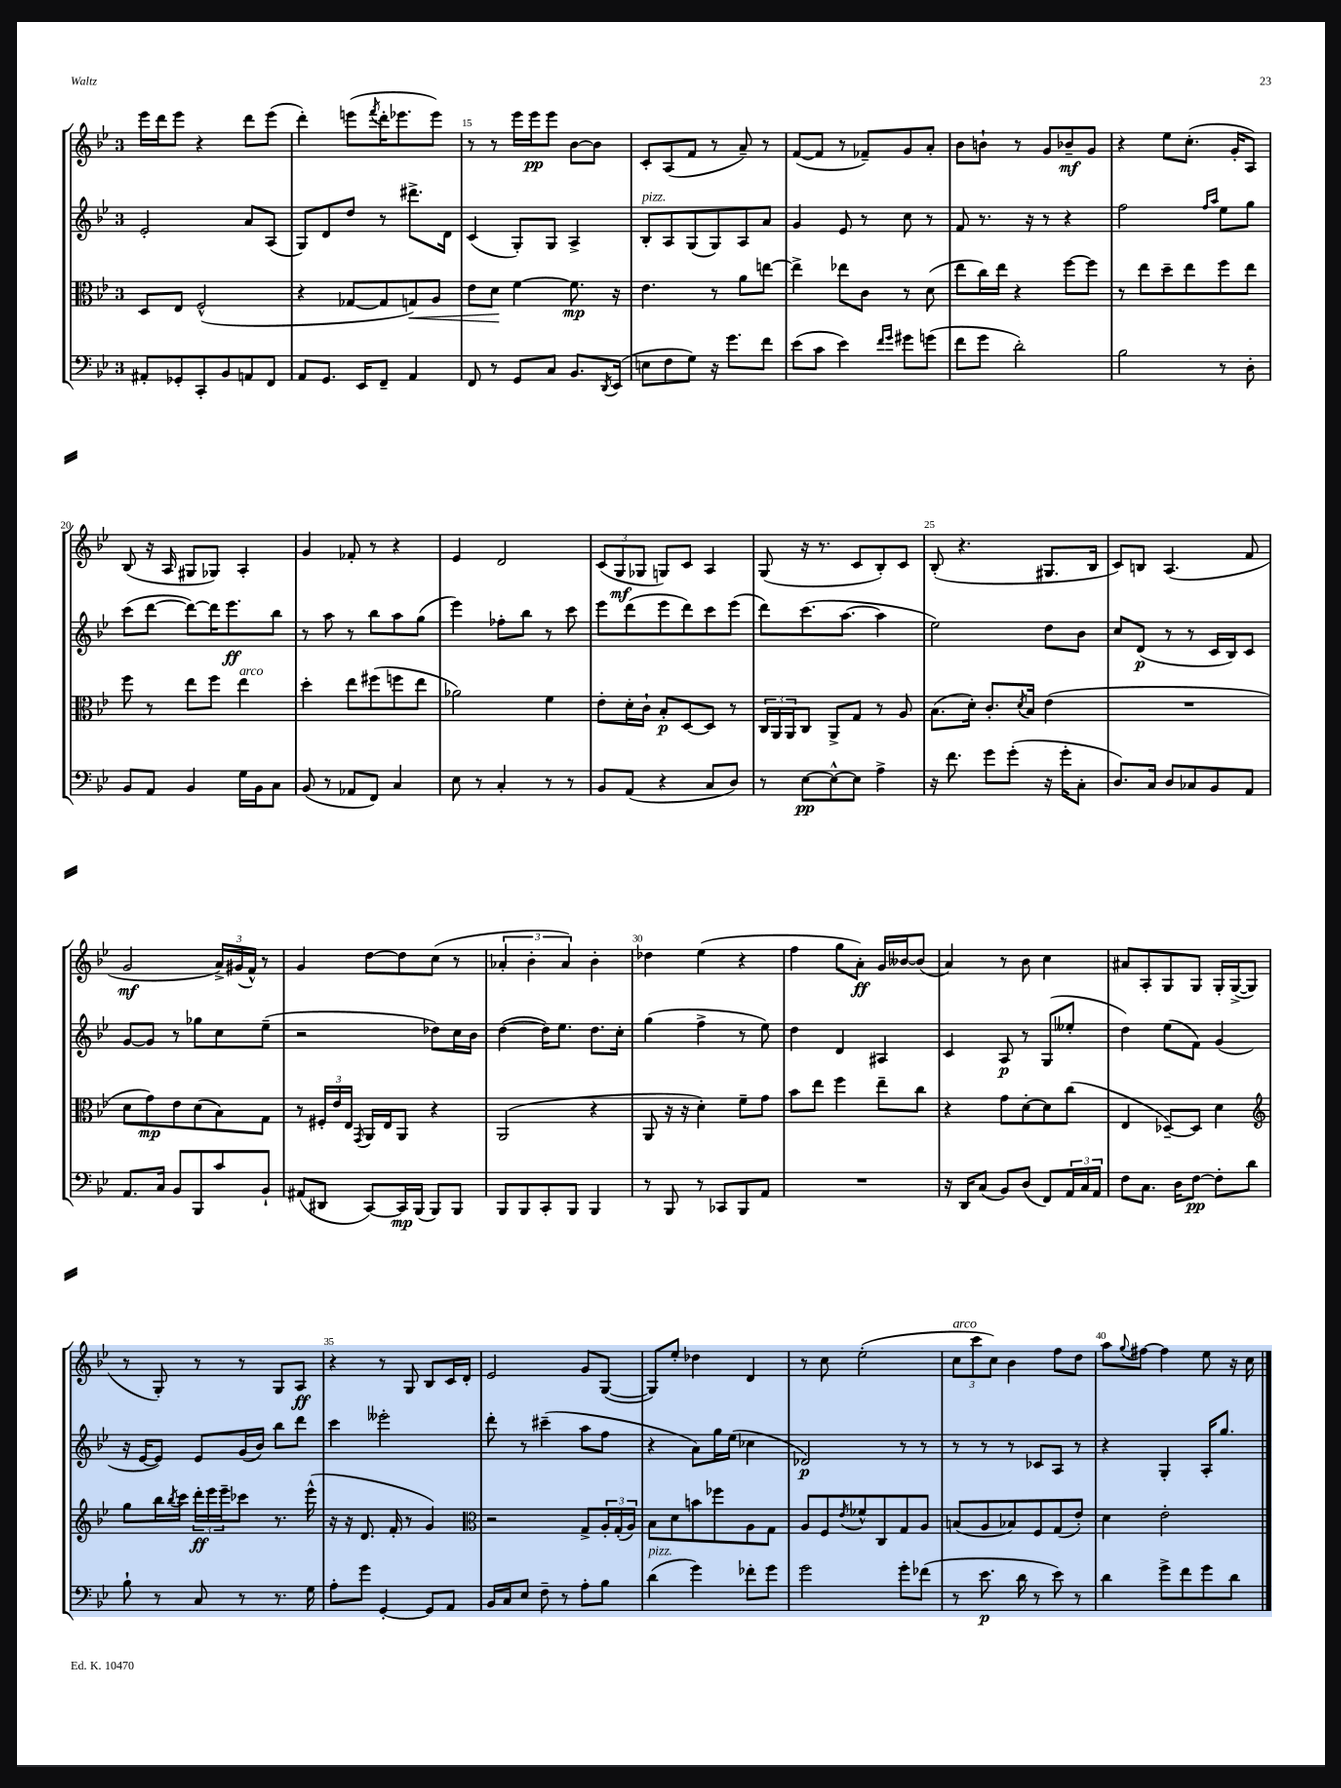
<<
\new StaffGroup <<
\new Staff = "s0" {
    \clef treble \key bes \major \once \override Staff.TimeSignature.style = #'single-digit \time 3/4
    ees'''16 d'''16 ees'''8 r4 d'''8 ees'''8( |
    d'''4-.) e'''8( \acciaccatura { f'''8 } d'''16-. ees'''8. ees'''8) |
    r8 r8 ees'''16 ees'''16\pp ees'''8 bes'8~ bes'8 |
    c'8-. a8( f'8 r8 a'8--) r8 |
    f'8~( f'8 r8 fes'8--) g'8 a'8-. |
    bes'8 b'8-! r8 g'8 bes'8--\mf g'8 |
    r4 ees''8 c''8.-.( g'16-. a8) |
    bes8( r16 a16 gis8 ges8) a4-. |
    g'4 fes'8-. r8 r4 |
    ees'4 d'2 |
    \tuplet 3/2 { c'8( g8\mf ges8 } g8) c'8 a4 |
    g8( r16 r8. c'8 bes8-.) c'8 |
    bes8-.( r4. gis8. bes16 |
    c'8) b8 a4.( f'8 |
    g'2\mf \tuplet 3/2 { a'16->) gis'16( f'16-^) } r8 |
    g'4 d''8~ d''8 c''8( r8 |
    \tuplet 3/2 { aes'4-. bes'4-. aes'4) } bes'4-. |
    des''4 ees''4( r4 |
    f''4 g''8 a'8-.\ff) g'16 beses'16~ beses'8( |
    a'4) r8 bes'8 c''4 |
    ais'8 a8-. g8 g8 g16-. g16~->( g8 |
    r8 g8-.) r8 r8 g8 a8\ff |
    r4 r8 g8 bes8 c'16 d'16-. |
    ees'2 g'8 g8~( |
    g8) ees''8-. des''4 d'4 |
    r8 c''8 ees''2-.( |
    \tuplet 3/2 { c''8^\markup { \italic "arco" } c'''8 c''8) } bes'4 f''8 d''8 |
    a''8 \appoggiatura { g''8 } fis''8~ fis''4 ees''8 r16 c''16 \bar "|." |
}
\new Staff = "s1" {
    \clef treble \key bes \major \once \override Staff.TimeSignature.style = #'single-digit \time 3/4
    ees'2-. a'8 a8( |
    g8) d'8 d''8 r8 dis'''8.-> d'16 |
    c'4( g8-.) g8 a4-> |
    bes8-.^\markup { \italic "pizz." } a8 g8( g8) a8 a'8 |
    g'4 ees'8 r8 c''8 r8 |
    f'8 r8. r16 r8 r4 |
    f''2 \grace { f''16 a''16 } ees''8 g''8 |
    c'''8( d'''8~ d'''8~) d'''16 ees'''8.\ff bes''8 |
    r8 a''8 r8 bes''8 a''8 g''8( |
    ees'''4) fes''8-. bes''8 r8 c'''8 |
    ees'''8 d'''8( ees'''8 d'''8) c'''8 ees'''8( |
    d'''8) c'''8.( a''8.~ a''4 |
    ees''2) d''8 bes'8 |
    c''8 d'8\p( r8 r8 c'16 bes16) c'8 |
    g'8~ g'8 r8 ges''8 c''8 ees''8--( |
    r2 des''8) c''16 bes'16 |
    d''4~( d''16) ees''8. d''8. c''16-. |
    g''4( f''4-> r8 ees''8) |
    d''4 d'4 ais4 |
    c'4 a8\p r8 g8( eeses''8-. |
    d''4) ees''8( f'8) g'4( |
    r16 ees'16~ ees'8) ees'8 g'16( bes'16) bes''8 d'''8 |
    c'''4 eeses'''2-. |
    d'''8-. r8 cis'''4--( a''8 f''8 |
    r4 a'8) g''16 ees''16( ces''4 |
    des'2\p) r8 r8 |
    r8 r8 r8 ces'8 a8 r8 |
    r4 g4-. a16-. g''8. \bar "|." |
}
\new Staff = "s2" {
    \clef alto \key bes \major \once \override Staff.TimeSignature.style = #'single-digit \time 3/4
    d8 ees8 f2-^( |
    r4 ges8~ ges8 g8\<) a8 |
    ees'8 d'8\! f'4~ f'8.\mp r16 |
    ees'4. r8 a'8 e''8~ |
    e''4-> ees''8 c'8 r8 d'8( |
    ees''8 c''16) ees''16 r4 f''8~ f''8 |
    r8 ees''8 d''8-- ees''8 f''8 ees''8 |
    f''8 r8 ees''8 f''8 ees''4^\markup { \italic "arco" } |
    d''4-. ees''8 fis''8( f''8 ees''8 |
    aes'2) f'4 |
    ees'8-. d'16-. c'16-! bes8-.\p d8~ d8 r8 |
    \tuplet 3/2 { c16 a,16 a,16 } c8 a,8-> g8 r8 a8 |
    bes8.( d'16-.) c'8.-. \acciaccatura { d'8 } bes16 ees'4( |
    R2. |
    d'8 g'8\mp) ees'8 d'8( bes8) g8 |
    r8 \tuplet 3/2 { fis16-. ees'16 ees16 } \acciaccatura { g,8 } a,16 ees16 a,8 r4 |
    a,2( r4 |
    a,8 r16 r16 d'4-.) f'8-- g'8 |
    bes'8 ees''8 f''4 ees''8-- c''8 |
    r4 g'8 d'8~-. d'8 c''8( |
    ees4 des8~--) des8 d'4 |
    \clef treble g''8 bes''16 \acciaccatura { bes''8 } c'''16 \tuplet 3/2 { d'''16-.\ff ees'''16 ees'''16-- } ces'''8 r8. ees'''16-^( |
    r16 r16 d'8. f'16-. r8 g'4) |
    \clef alto r2 g8-> \tuplet 3/2 { a16-. g16-.( a16) } |
    bes8 d'8 b'8 fes''8 a8 g8 |
    a8 f8 \acciaccatura { ees'8 } fes'8-^ c8 g8 a8 |
    b8( a8 bes8) f8 g8( ees'8-.) |
    d'4 ees'2-. \bar "|." |
}
\new Staff = "s3" {
    \clef bass \key bes \major \once \override Staff.TimeSignature.style = #'single-digit \time 3/4
    ais,8-. ges,8-. c,8-. bes,8 a,8 f,8 |
    a,8 g,8. ees,16 f,8-- a,4 |
    f,8 r8 g,8 c8 bes,8. \acciaccatura { d,8 } ees,16( |
    e8 f8 g8) r16 g'8. f'8 |
    ees'8( c'8 ees'4) \grace { f'16 g'16 } gis'8 g'8( |
    f'8 g'8 d'2-.) |
    bes2 r8 d8-. |
    bes,8 a,8 bes,4 g16 bes,16 c8 |
    bes,8( r8 aes,8 f,8) c4 |
    ees8 r8 c4-. r8 r8 |
    bes,8 a,8( r4 c8 d8) |
    r8 ees8~\pp ees8~-^ ees8 a4-> |
    r16 f'8. g'8 g'8-.( r16 g'16-. c8-. |
    d8.) c16 d8 ces8 bes,8 a,8 |
    a,8. c16 bes,8 bes,,8 c'8 bes,8-! |
    ais,8( dis,8 c,8~) c,16\mp bes,,16( bes,,8) bes,,8 |
    bes,,8 bes,,8 c,8-. bes,,8 bes,,4 |
    r8 bes,,8 r8 ces,8 bes,,8 a,8 |
    R2. |
    r16 d,16 c8( bes,8) d8( f,8) \tuplet 3/2 { a,16 c16 a,16 } |
    f8 c8. d16 f8~\pp f8-. d'8 |
    bes8-! r8 c8 r8 r8. g16 |
    a8-. g'8 g,4~-. g,8 a,8 |
    bes,16 c16 ees8 f8-- r8 a8-. bes8 |
    d'4^\markup { \italic "pizz." }( g'4) fes'8-. g'8 |
    g'2 g'8-. fes'8( |
    r8 ees'8.\p d'16 r8 ees'8) r8 |
    d'4 g'8-> f'8 g'8 d'8 \bar "|." |
}
>>
>>
\layout { \context { \Score currentBarNumber = #13 \override BarNumber.break-visibility = ##(#f #t #t) barNumberVisibility = #(every-nth-bar-number-visible 5) } }
